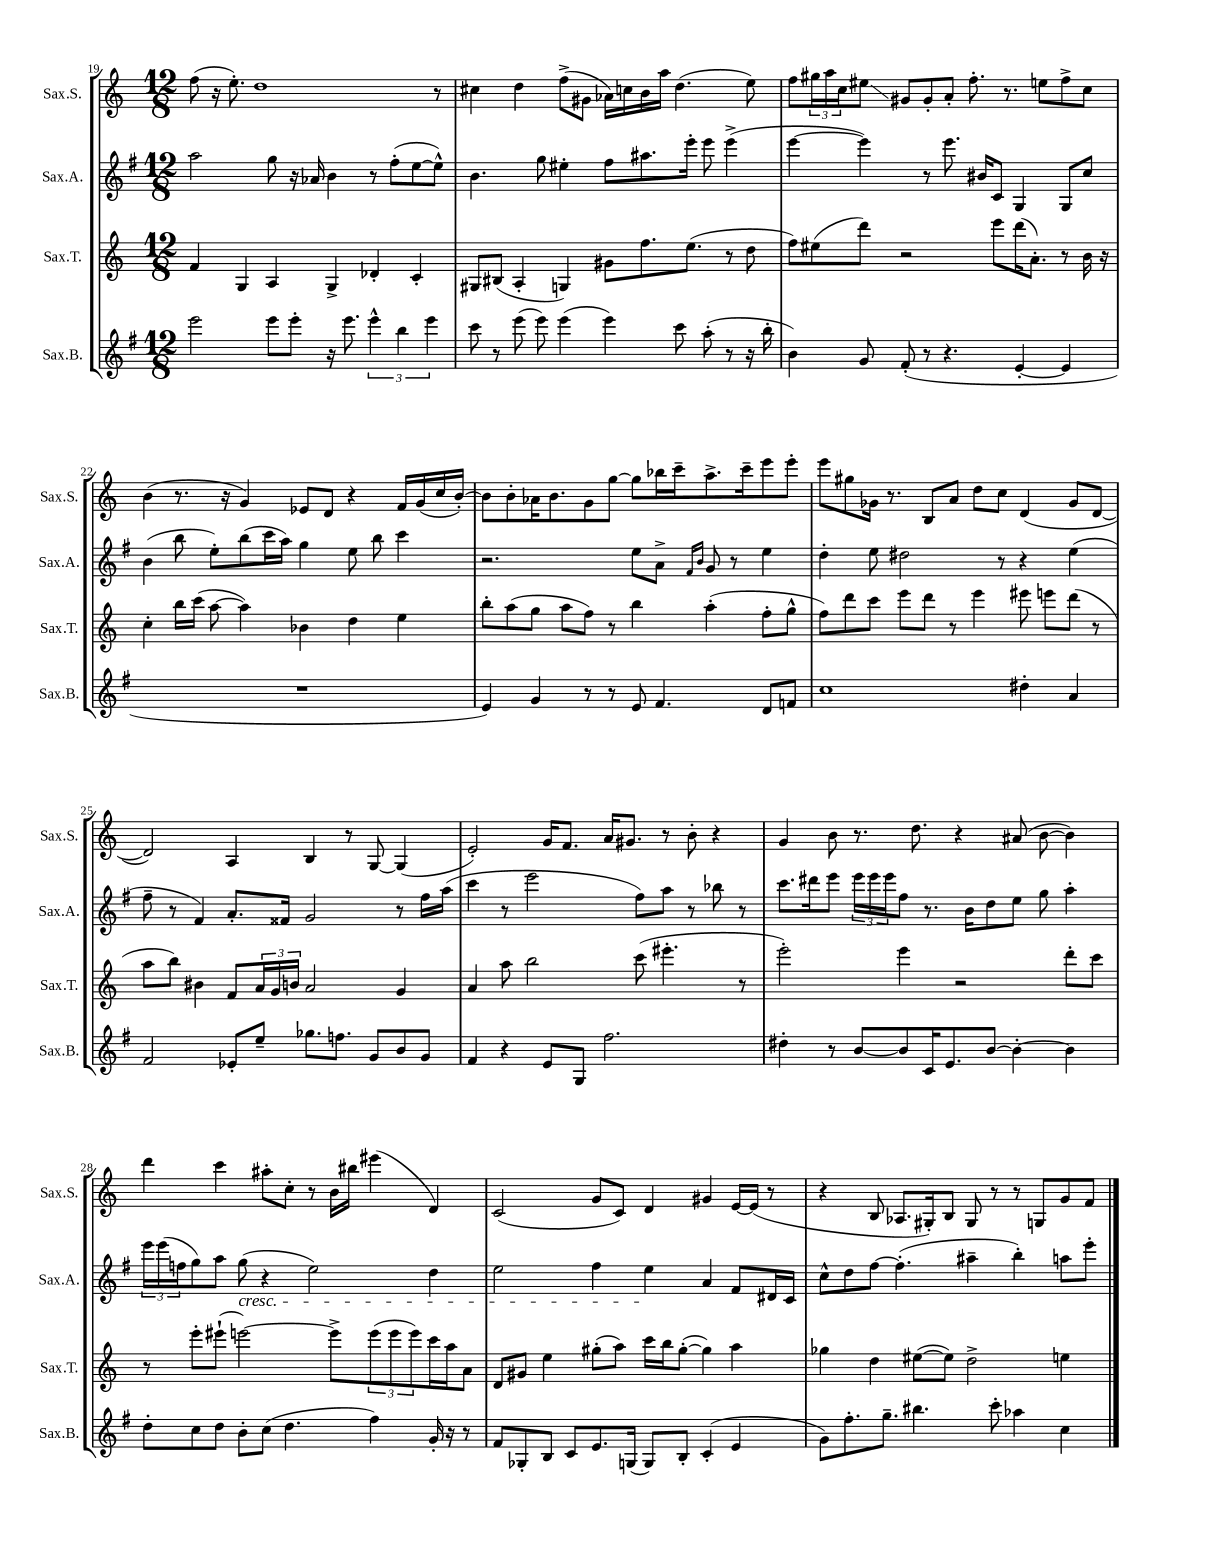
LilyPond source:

<<
\new StaffGroup <<
\new Staff = "s0" \with { instrumentName = "Sax.S." shortInstrumentName = "Sax.S." } {
    \clef treble \key c \major \numericTimeSignature \time 12/8
    f''8( r16 e''8.-.) d''1 r8 |
    cis''4 d''4 f''8->( gis'8 aes'16) c''16 b'16 a''16 d''4.( e''8) |
    f''8 \tuplet 3/2 { gis''16 a''16 c''16 } eis''8\glissando gis'8 gis'8-. a'8-. f''8.-. r8. e''8 f''8-> c''8 |
    b'4( r8. r16 g'4) ees'8 d'8 r4 f'16 g'16( c''16 b'16~-.) |
    b'8 b'8-. aes'16 b'8. g'8 g''8~ g''8 bes''16 c'''16-- a''8.-> c'''16-- e'''8 e'''8-. |
    e'''8 gis''8 ges'16 r8. b8 a'8 d''8 c''8 d'4( ges'8 d'8~ |
    d'2) a4 b4 r8 g8~ g4( |
    e'2-.) g'16 f'8. a'16 gis'8. r8 b'8-. r4 |
    g'4 b'8 r8. d''8. r4 ais'8( b'8~ b'4) |
    d'''4 c'''4 ais''8-. c''8-. r8 b'16 bis''16 eis'''4( d'4) |
    c'2( g'8 c'8) d'4 gis'4 e'16~ e'16( r8 |
    r4 b8 aes8. gis16-.) b8 gis8 r8 r8 g8 g'8 f'8 \bar "|." |
}
\new Staff = "s1" \with { instrumentName = "Sax.A." shortInstrumentName = "Sax.A." } {
    \clef treble \key g \major \numericTimeSignature \time 12/8
    a''2 g''8 r16 aes'16 b'4 r8 fis''8-.( e''8~ e''8-^) |
    b'4. g''8 eis''4-. fis''8 ais''8. e'''16-. e'''8 e'''4->( |
    e'''4~ e'''4) r8 e'''8. bis'16 c'8 g4 g8 c''8 |
    b'4( b''8 e''8-.) b''8( c'''16 a''16) g''4 e''8 b''8 c'''4 |
    r2. e''8 a'8-> \grace { fis'16 b'16 } g'8 r8 e''4 |
    d''4-. e''8 dis''2 r8 r4 e''4( |
    fis''8-- r8 fis'4) a'8.-. fisis'16 g'2 r8 fis''16 a''16( |
    c'''4 r8 e'''2 fis''8) a''8 r8 bes''8 r8 |
    c'''8. dis'''16 e'''8 \tuplet 3/2 { e'''16 e'''16 e'''16 } fis''8 r8. b'16 d''8 e''8 g''8 a''4-. |
    \tuplet 3/2 { e'''16 e'''16( f''16 } g''8) a''8 g''8\cresc( r4 e''2) d''4 |
    e''2 fis''4 e''4\! a'4 fis'8 dis'16 c'16 |
    c''8-^ d''8 fis''8~ fis''4.-.( ais''4-- b''4-.) a''8 e'''8-. \bar "|." |
}
\new Staff = "s2" \with { instrumentName = "Sax.T." shortInstrumentName = "Sax.T." } {
    \clef treble \key c \major \numericTimeSignature \time 12/8
    f'4 g4 a4 g4-> des'4-. c'4-. |
    gis8 bis8( a4-. g4) gis'8 f''8. e''8.( r8 d''8 |
    f''8) eis''8( d'''8) r2 e'''8 d'''16( a'8.-.) r8 b'16 r16 |
    c''4-. b''16 c'''16( a''8~ a''4) bes'4 d''4 e''4 |
    b''8-. a''8( g''8 a''8 f''8) r8 b''4 a''4-.( f''8-. g''8-^ |
    f''8) d'''8 c'''8 e'''8 d'''8 r8 e'''4 eis'''8 e'''8 d'''8( r8 |
    a''8 b''8) bis'4 f'8 \tuplet 3/2 { a'16 g'16 b'16 } a'2 g'4 |
    a'4 a''8 b''2 c'''8( eis'''4.-. r8 |
    e'''2-.) e'''4 r2 d'''8-. c'''8 |
    r8 e'''8-. eis'''8-!( e'''2~) e'''8-> \tuplet 3/2 { e'''8( e'''8 e'''8) } c'''16 a''16 a'8 |
    d'8 gis'8 e''4 gis''8-.( a''8) c'''16 b''16 gis''8~-.( gis''4) a''4 |
    ges''4 d''4 eis''8~( eis''8) d''2-> e''4 \bar "|." |
}
\new Staff = "s3" \with { instrumentName = "Sax.B." shortInstrumentName = "Sax.B." } {
    \clef treble \key g \major \numericTimeSignature \time 12/8
    e'''2 e'''8 e'''8-. r16 e'''8. \tuplet 3/2 { e'''4-^ b''4 e'''4 } |
    c'''8 r8 e'''8( e'''8) e'''4( e'''4) c'''8 a''8-.( r8 r16 b''16-. |
    b'4) g'8 fis'8-.( r8 r4. e'4~-. e'4 |
    R1. |
    e'4) g'4 r8 r8 e'8 fis'4. d'8 f'8 |
    c''1 dis''4-. a'4 |
    fis'2 ees'8-. e''8-- ges''8. f''8. g'8 b'8 g'8 |
    fis'4 r4 e'8 g8 fis''2. |
    dis''4-. r8 b'8~ b'8 c'16 e'8. b'8~ b'4~-. b'4 |
    d''8-. c''8 d''8 b'8-. c''8( d''4. fis''4) g'16-. r16 r8 |
    fis'8 ges8-. b8 c'8 e'8. g16( g8) b8-. c'4-.( e'4 |
    g'8) fis''8.-. g''8.-- bis''4. c'''8-. aes''4 c''4 \bar "|." |
}
>>
>>
\layout { \context { \Score currentBarNumber = #19 } }
